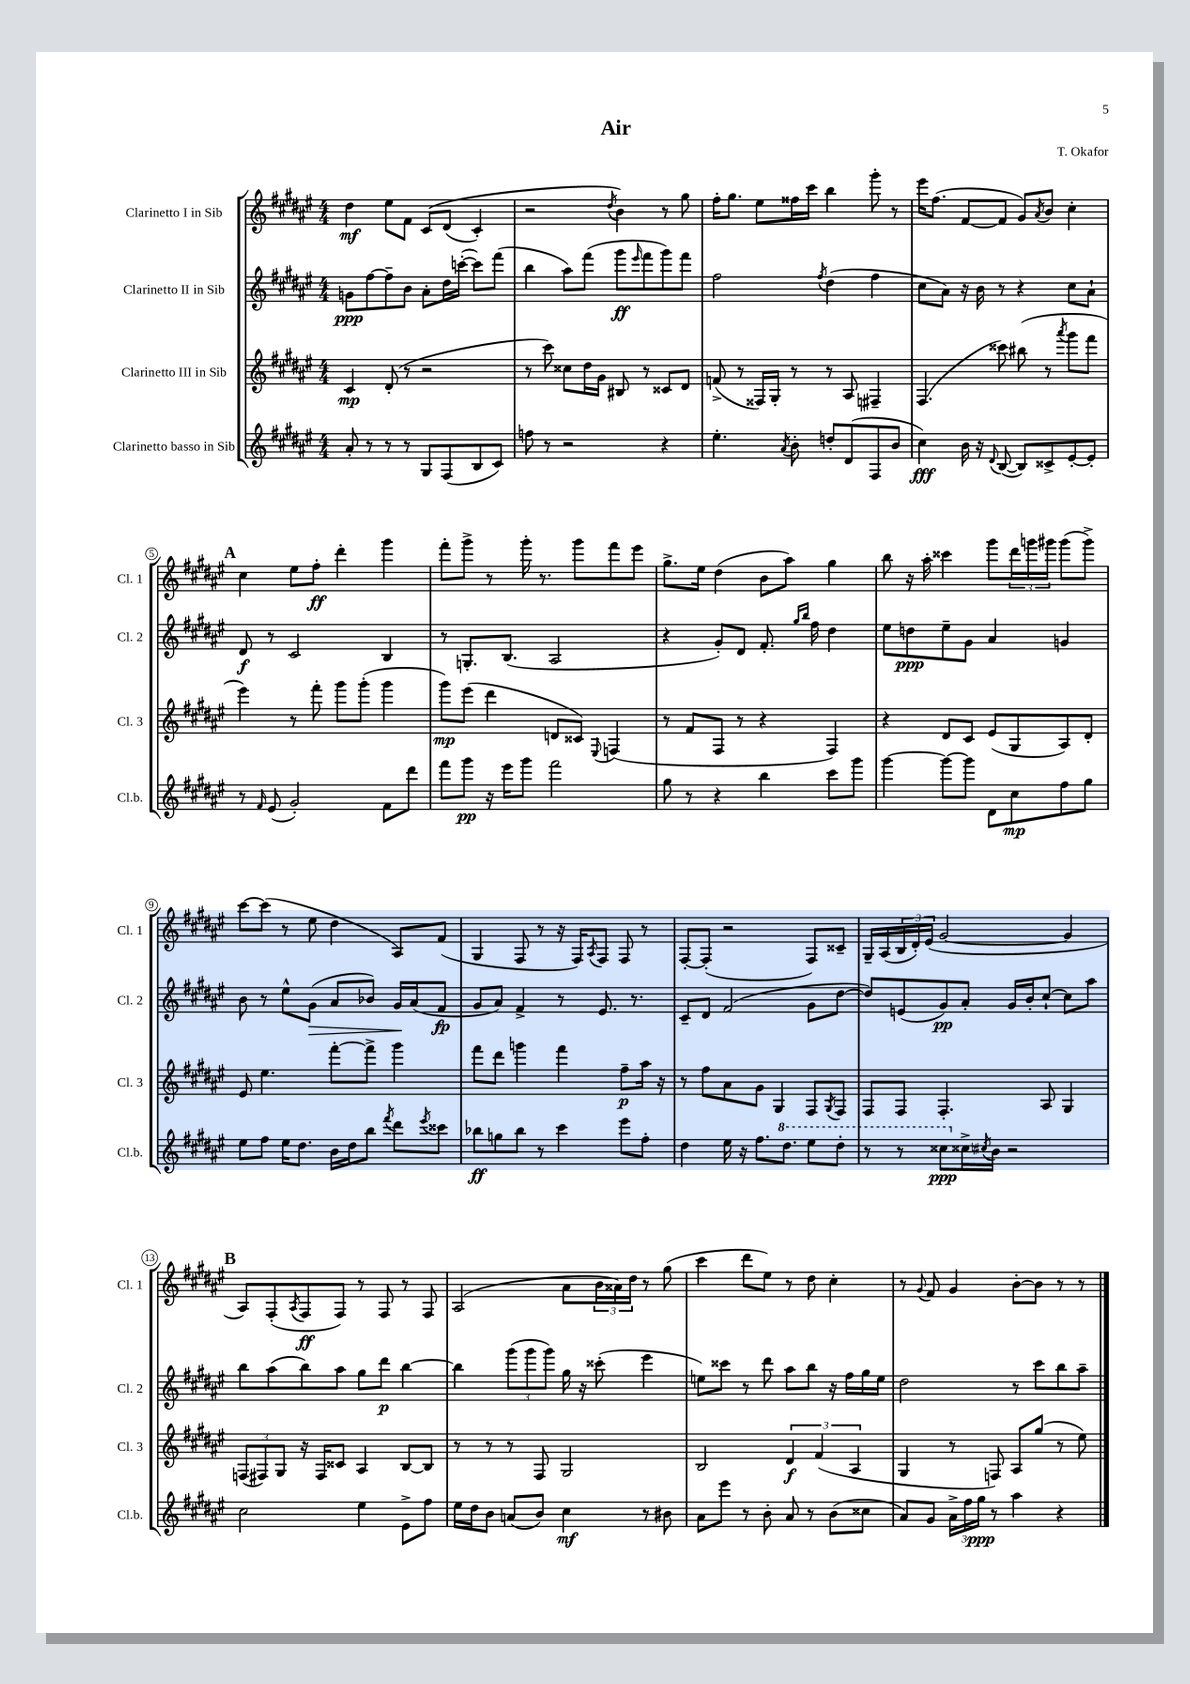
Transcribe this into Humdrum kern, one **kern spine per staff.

**kern	**kern	**kern	**kern
*staff4	*staff3	*staff2	*staff1
*clefG2	*clefG2	*clefG2	*clefG2
*k[f#c#g#d#a#e#]	*k[f#c#g#d#a#e#]	*k[f#c#g#d#a#e#]	*k[f#c#g#d#a#e#]
*M4/4	*M4/4	*M4/4	*M4/4
8a#'/	4c#/	8g\L	4dd#\
8r	.	[8ff#\	.
8r	(8d#'/	8ff#~\]	8ee#\L
8r	8r	8b\J	8f#\J
8G#/L	2r	8a#'\L	&(8c#/L
(8F#/	.	16dd#\L	(8d#/J
.	.	([16ccc'\JJ	.
8B/	.	8ccc\]L)	4c#'/)
8c#/J)	.	(8fff#\J	.
=	=	=	=
8ff\	8r	4bb\	2r
8r	8ccc#\)	.	.
2r	8cc##\L	8aa#\L)	.
.	16dd#\L	(8fff#\J	.
.	16g#\JJ	.	.
.	.	.	8qdd#/
.	8B#/	8ggg#\L	4b\&)
.	.	16qqeee#/	.
.	8r	8fff#\	.
4r	8c##/L	8ggg#\)	8r
.	8d#/J	8fff#\J	8gg#\
=	=	=	=
4.ee#'\	(8f^/	2ff#\	16ff#'\LK
.	.	.	8.gg#\J
.	8r	.	.
.	16F##/LL)	.	8ee#\L
.	16G#'/JJ	.	.
8qa#/	.	.	.
8b'\	8r	.	16ff##\L
.	.	.	16ccc#\JJ
.	.	8qff#/	.
8dd'/L	8r	(4dd#\	4bb\
(8d#/	8A#/	.	.
8F#/	4F#~/	4ff#\	8ggg#'\
8b/J	.	.	8r
=	=	=	=
4cc#\)	(4.F#/	8cc#\L	16eee#\LK
.	.	.	(8.ff#\J
.	.	8a#\J)	.
16b\	.	16r	[8f#/L
16r	.	16b\	.
8qqd#/	.	.	.
([8B/	8ccc##\)	8r	8f#/]J
8B/]L)	(8bb#\	4r	8g#/L)
.	.	.	8qa#/
8c##^/	8r	.	8b/J
.	8qaaa#/	.	.
[8e#'/	8ggg#\L	8cc#\L	4cc#'\
8e#'/]J	8fff#\J	8a#`\J	.
=	=	=	=
8r	4eee#\)	8d#/	4cc#\
16qqf#/	.	.	.
(8e#/	.	8r	.
2g#'/)	8r	2c#/	8ee#\L
.	8fff#'\	.	8ff#'\J
.	8ggg#\L	.	4ddd#'\
.	(8ggg#'\J	.	.
8f#\L	4ggg#\	4B/	4ggg#\
8ddd#\J	.	.	.
=	=	=	=
8fff#\L	8ggg#\L)	8r	8fff#'\L
8ggg#\J	(8eee#\J	8.G'/L	8ggg#^\J
16r	4ddd#\	.	8r
16eee#\LK	.	(8.B/J	.
8ggg#\J	.	.	16ggg#'\
.	.	.	8.r
2fff#\	8d/L	2A#/	.
.	8c##/J)	.	8ggg#\L
.	8qqE#/	.	.
.	(4F/	.	8fff#\
.	.	.	8eee#\J
=	=	=	=
8gg#\	8r	4r	8.gg#^\L
8r	8f#/L	.	.
.	.	.	16ee#\Jk
4r	8F#/J	8g#'/L)	(4dd#\
.	8r	8d#/J	.
4bb\	4r	8.f#'/	8b\L
.	.	.	8aa#\J)
.	.	16qqgg#/LL	.
.	.	16qqbb/JJ	.
.	.	16ff#\	.
8ccc#\L	4F#/)	4dd#\	4gg#\
8ggg#\J	.	.	.
=	=	=	=
[4ggg#\	4r	8ee#\L	8bb\
.	.	8dd\	16r
.	.	.	16aa#'\
8ggg#\_L	8d#/L	8ee#~\	4ccc##\
8ggg#\]J	8c#/J	8g#\J	.
8d#\L	(8e#/L	4a#/	8ggg#\L
8cc#\	8G#/	.	24ddd#\L
.	.	.	24ggg\
.	.	.	24ggg#\JJ
8ff#\	8A#/)	4g/	(8ggg#\L
8gg#\J	8d#'/J	.	8ggg#^\J)
=	=	=	=
8ee#\L	8e#/	8b\	[8ccc#\L
8ff#\J	4.ee#\	8r	(8ccc#\]J
16ee#\LK	.	8ee#^^\L	8r
8.dd#\J	.	.	.
.	.	(8g#\J	8ee#\
16b\LL	[8fff#'\L	8a#/L	4dd#\
16dd#\J	.	.	.
8bb\J	8fff#^\]J	8b-/J)	.
8qfff#/	.	.	.
8ddd#\L	4ggg#\	16g#/LL	8A#/L)
.	.	(16a#/J	.
8qeee#/	.	.	.
8ccc##\J	.	8f#/J	(8f#/J
=	=	=	=
8bb-\L	8fff#\L	8g#/L	4G#/
8gg\	8ddd#\J	8a#/J)	.
8bb-\J	4ggg\	4f#^/	8F#/
8r	.	.	8r
4ccc#\	4fff#\	8r	16r
.	.	.	16F#/LK)
.	.	.	8qA#/
.	.	8.e#/	8F#/J
8eee#\L	8ff#~\L	.	8F#/
.	.	8.r	.
8ff#'\J	16aa#\Jk	.	8r
.	16r	.	.
=	=	=	=
4dd#\	8r	8c#~/L	[8F#'/L
.	8ff#\L	8d#/J	(8F#'/]J
16ee#\	8a#\	(2f#/	2r
16r	.	.	.
8.ff#\L	8g#\J	.	.
.	4G#/	.	.
8.ddd#\J	.	.	.
8eee#\L	8F#/L	8g#\L	8F#/L)
.	8qG#/	.	.
8ddd#'\J	8F#/J	[8dd#\J	8c##~/J
=	=	=	=
8r	8F#/L	8dd#/]L)	16G#~/LL
.	.	.	(16A#/
8r	8F#/J	(8e/	24B/
.	.	.	24d#'/)
.	.	.	(24e#/JJ
8ccc##\L	4.F#'/	8g#/)	[2g#/
16cc##^\L	.	8a#'/J	.
8qcc#/	.	.	.
16b\JJ	.	.	.
2r	.	16g#/LL	.
.	.	16b'/J	.
.	8A#/	[8cc#`/J	.
.	4G#/	8cc#\]L	4g#/]
.	.	8aa#\J	.
=	=	=	=
2cc#\	(12F/L	8bb\L	8A#/L)
.	12F#/)	.	.
.	.	(8aa#\	(8F#'/
.	12G#/J	.	.
.	.	.	8qA#/
.	16r	8bb\)	8F#/
.	16F#/LK	.	.
.	8c##/J	8aa#\J	8F#/J)
4ee#\	4A#/	8gg#\L	8r
.	.	8ddd#\J	8F#/
8e#^\L	[8B/L	[4bb\	8r
8ff#\J	8B/]J	.	8F#/
=	=	=	=
16ee#\LL	8r	4bb\]	(2A#/
16dd#\J	.	.	.
8b\J	8r	.	.
(8a/L	8r	(12ggg#\L	.
.	.	12ggg#\	.
8b/J)	8F#/	.	.
.	.	12ggg#\J)	.
4cc#\	2G#/	16gg#\	8a#\L
.	.	16r	.
.	.	(8ccc##'\	24b\L
.	.	.	24a##\)
.	.	.	24dd#\JJ
8r	.	4eee#\	8r
8b#\	.	.	(8gg#\
=	=	=	=
8a#\L	2B/	8ee\L)	4ccc#\
8eee#\J	.	8ccc##\J	.
8r	.	8r	8ddd#\L
8b'\	.	8ddd#\	8ee#\J)
8a#/	6d#/	8aa#\L	8r
8r	.	8bb\J	8dd#\
.	(6f#/	.	.
(8b\L	.	16r	4cc#'\
.	.	16ff#\LL	.
.	6A#/	.	.
8cc##\J	.	16gg#\	.
.	.	16ee\JJ	.
=	=	=	=
8a#/L)	4G#/	2dd#\	8r
.	.	.	8qqg#/
8g#/J	.	.	8f#/
24a#^\LL	8r	.	4g#/
24ff#\	.	.	.
24gg#\JJ	.	.	.
8r	8F/)	.	.
4aa#\	8A#/L	8r	[8b'\L
.	(8gg#/J	8ccc#\L	8b\]J
4r	8r	8bb\	8r
.	8ee#\)	8aa#~\J	8r
==	==	==	==
*-	*-	*-	*-
